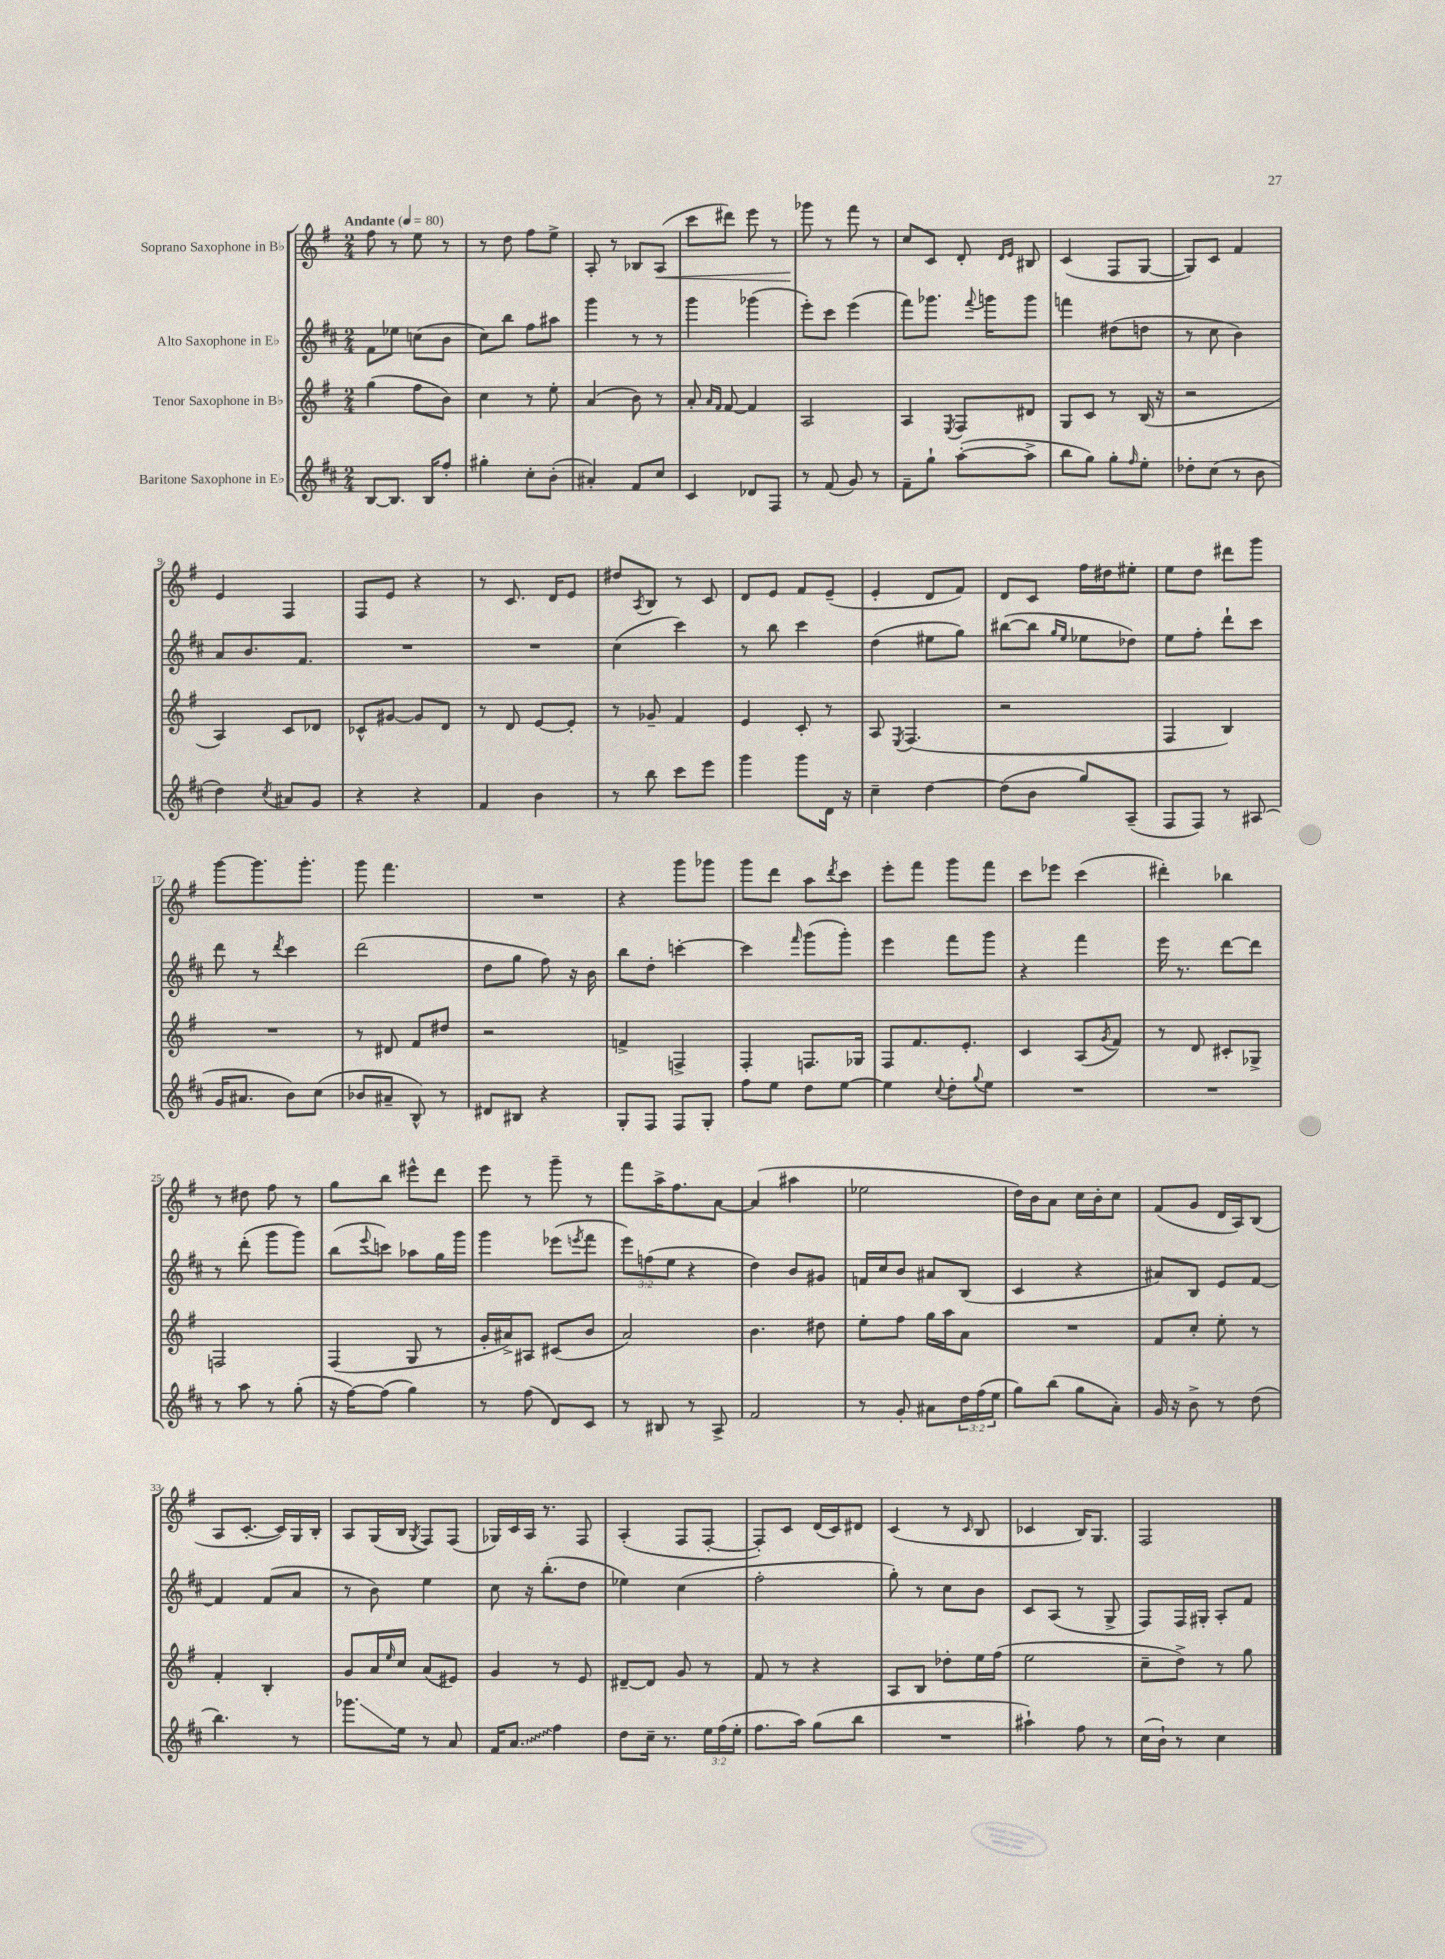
<<
\new StaffGroup <<
\new Staff = "s0" \with { instrumentName = "Soprano Saxophone in Bb" } {
    \clef treble \key g \major \numericTimeSignature \time 2/4 \tempo "Andante" 4 = 80
    fis''8 r8 e''8 r8 |
    r8 d''8 fis''8 e''8-> |
    a8-. r8 bes8 a8\<( |
    c'''8 dis'''8) e'''8 r8 |
    ges'''8\! r8 fis'''8 r8 |
    c''8 c'8 d'8-. \grace { d'16 e'16 } bis8 |
    c'4( fis8 g8~ |
    g8) c'8 fis'4 |
    e'4 fis4 |
    fis8 e'8 r4 |
    r8 c'8. d'16 e'8 |
    dis''8 \acciaccatura { a8 } b8 r8 c'8 |
    d'8 e'8 fis'8 e'8--( |
    e'4-. d'8 fis'8) |
    d'8 c'8 fis''16 dis''16 eis''8-. |
    e''8 d''8 dis'''8 g'''8 |
    g'''8~ g'''8. g'''8.-. |
    g'''8 fis'''4. |
    R2 |
    r4 g'''8 ges'''8 |
    g'''8 d'''8 a''8 \acciaccatura { d'''8 } c'''8 |
    e'''8-. fis'''8 g'''8 fis'''8 |
    c'''8 ees'''8 c'''4( |
    dis'''4-.) bes''4 |
    r8 dis''8 fis''8 r8 |
    g''8 b''8 eis'''8-^ d'''8 |
    e'''8 r8 g'''8-- r8 |
    fis'''8 a''16-> fis''8. a'8~ |
    a'4( ais''4 |
    ees''2 |
    d''16) b'16 a'8 c''16 b'16-. c''8 |
    fis'8( g'8 d'16 a16) b8( |
    a8 c'8.~-. c'16) g16 b16-. |
    a8 g16( b16 \acciaccatura { g8 } fis8) fis8( |
    ges16) c'16 a16 r8. fis8 |
    a4-.( fis8 fis8~-. |
    fis8-.) c'8 d'16( c'16) dis'8 |
    c'4( r8 \grace { c'16 } b8 |
    ces'4 b16) g8. |
    fis2 \bar "|." |
}
\new Staff = "s1" \with { instrumentName = "Alto Saxophone in Eb" } {
    \clef treble \key d \major \numericTimeSignature \time 2/4 \override Staff.TupletNumber.text = #tuplet-number::calc-fraction-text
    fis'8 ees''8 c''8( b'8 |
    cis''8) b''8 fis''8 ais''8 |
    g'''4 r8 r8 |
    g'''4 ges'''4( |
    e'''8-.) cis'''8 e'''4( |
    fis'''8) ges'''8. \appoggiatura { fis'''8 } g'''16 g'''8 |
    f'''4 dis''8( d''8 |
    r8 cis''8 b'4) |
    a'8 b'8. fis'8. |
    R2 |
    R2 |
    cis''4( cis'''4) |
    r8 b''8 cis'''4 |
    d''4( eis''8 g''8) |
    bis''8~( bis''8 \grace { g''16 e''16 } ees''8 des''8) |
    e''8 fis''8-. d'''8-! cis'''8 |
    d'''8 r8 \acciaccatura { d'''8 } cis'''4 |
    d'''2( |
    d''8 g''8 fis''8) r16 b'16 |
    b''8 d''8-. c'''4~-. |
    c'''4 \grace { fis'''16 } g'''8( g'''8-.) |
    e'''4 fis'''8 g'''8 |
    r4 fis'''4 |
    e'''16 r8. d'''8~ d'''8 |
    r8 d'''8-.( g'''8 g'''8) |
    b''8( \appoggiatura { e'''8 } c'''8) aes''8 g''16 g'''16 |
    g'''4 ees'''8( \acciaccatura { e'''8 } fis'''8 |
    \tuplet 3/2 { e'''8) f''8( e''8 } r4 |
    d''4) b'8 gis'8 |
    f'16 cis''16 b'8 ais'8 b8( |
    cis'4 r4 |
    ais'8) b8 e'8 fis'8~ |
    fis'4 fis'8( a'8 |
    r8 b'8) e''4 |
    cis''8 r16 b''8.-.( d''8 |
    ees''4) cis''4( |
    fis''2-. |
    g''8-.) r8 cis''8 b'8 |
    cis'8 a8( r8 g8-> |
    fis8) fis16 gis16-. a8-. fis'8 \bar "|." |
}
\new Staff = "s2" \with { instrumentName = "Tenor Saxophone in Bb" } {
    \clef treble \key g \major \numericTimeSignature \time 2/4
    g''4( fis''8 b'8) |
    c''4 r8 e''8-. |
    a'4( b'8) r8 |
    a'8-. \grace { a'16 fis'16 } fis'8~ fis'4 |
    a2 |
    a4 \acciaccatura { e8 } fis8 dis'8 |
    g8 c'8 r8 b16( r16 |
    r2 |
    a4) c'8 des'8 |
    ces'8-^ gis'8~ gis'8 d'8 |
    r8 d'8 e'8~ e'8-. |
    r8 ges'8-- fis'4 |
    e'4 c'8-. r8 |
    a8 \acciaccatura { e8 } fis4.( |
    r2 |
    fis4 b4) |
    R2 |
    r8 dis'8 fis'8 dis''8 |
    r2 |
    f'4-> f4-> |
    fis4-. f8. ges16 |
    fis8 fis'8. e'8.-. |
    c'4 a8( \acciaccatura { g'8 } fis'8) |
    r8 d'8 cis'8-. ges8-> |
    f2 |
    fis4( g8 r8 |
    g'16-. ais'16->) ais8 cis'8( b'8 |
    a'2) |
    b'4. dis''8 |
    e''8-. fis''8 g''16 a''16 a'8 |
    R2 |
    fis'8 c''8-. e''8-. r8 |
    fis'4-. b4-. |
    g'8 a'16 \grace { e''16 } c''16 a'8( eis'8) |
    g'4 r8 e'8 |
    dis'8~-- dis'8 g'8 r8 |
    fis'8 r8 r4 |
    a8 b8 des''8-. e''16 fis''16( |
    e''2 |
    c''8-- d''8->) r8 g''8 \bar "|." |
}
\new Staff = "s3" \with { instrumentName = "Baritone Saxophone in Eb" } {
    \clef treble \key d \major \numericTimeSignature \time 2/4 \override Staff.TupletNumber.text = #tuplet-number::calc-fraction-text
    b8~ b8. b16 fis''8-. |
    gis''4-. cis''8-. b'8-.( |
    ais'4-.) fis'8 cis''8 |
    cis'4 des'8 fis8 |
    r8 fis'8( g'8) r8 |
    fis'8-- g''8-! a''8~-.( a''8-> |
    b''8 g''8) g''8-. \grace { fis''16 } e''8-. |
    des''8-. cis''8( r8 b'8 |
    d''4) \acciaccatura { cis''8 } ais'8 g'8 |
    r4 r4 |
    fis'4 b'4 |
    r8 b''8 cis'''8 e'''8 |
    g'''4 g'''8 d'16 r16 |
    cis''4-- d''4~ |
    d''8( b'8 g''8) a8--( |
    fis8 fis8) r8 ais8( |
    g'16 ais'8. b'8) cis''8( |
    bes'8 ais'8-- b8-^) r8 |
    dis'8 bis8 r4 |
    g8-. fis8 fis8 g8-. |
    fis''8 e''8 d''8 e''8~ |
    e''4 \appoggiatura { cis''8 } d''8-. \appoggiatura { g''8 } e''8 |
    R2 |
    R2 |
    r8 a''8 r8 g''8-.( |
    r16 fis''16~) fis''8( g''4) |
    r8 fis''8( d'8) cis'8 |
    r8 bis8 r8 a8-> |
    fis'2 |
    r8 g'8-. ais'8 \tuplet 3/2 { d''16 fis''16( e''16 } |
    g''8) b''8( g''8 a'8-.) |
    g'16 r16 b'8-> r8 d''8( |
    b''4.) r8 |
    ges'''8.\glissando e''16 r8 a'8 |
    fis'16 \once \override Glissando.style = #'zigzag a'8.\glissando fis''4 |
    d''8 cis''16-- r8. \tuplet 3/2 { e''16 fis''16( e''16-. } |
    fis''8. a''16) g''8( b''8 |
    R2 |
    ais''4-!) fis''8 r8 |
    cis''16( b'16-!) r8 cis''4 \bar "|." |
}
>>
>>
